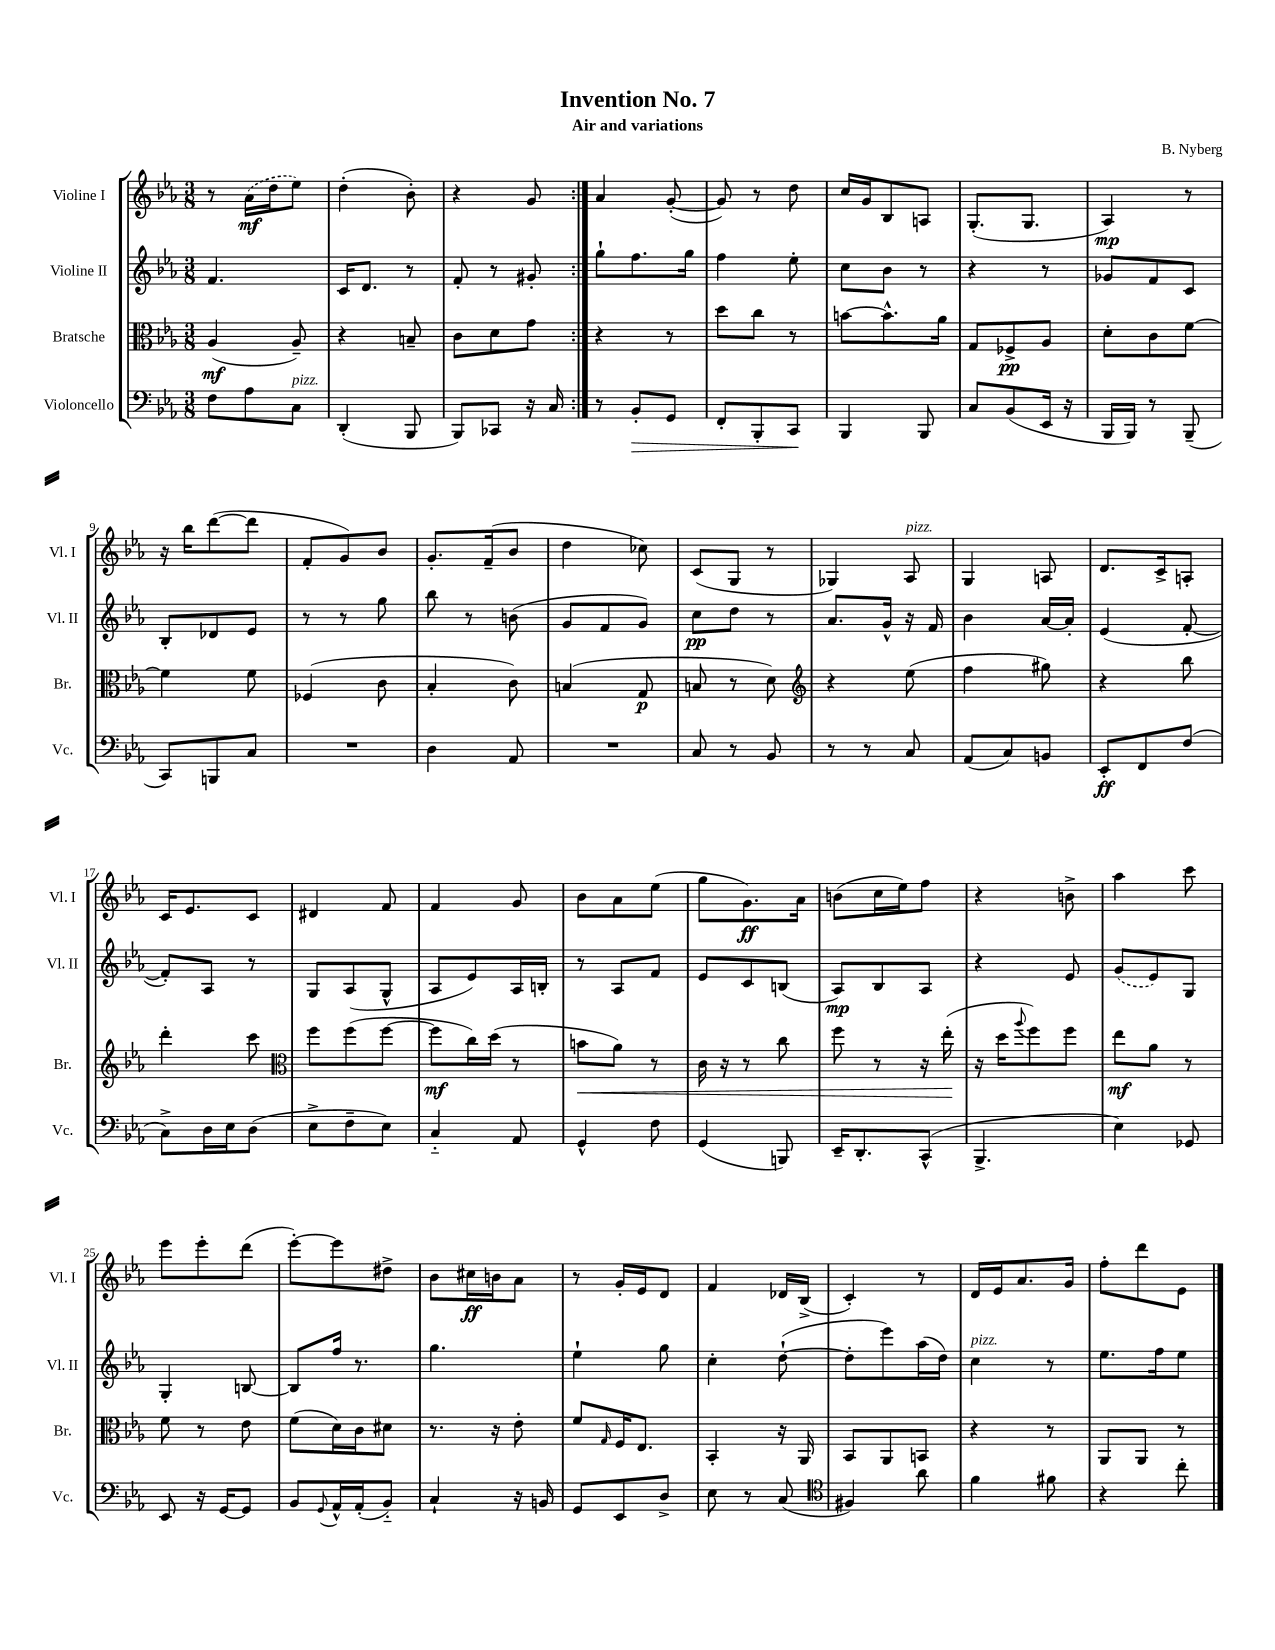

**kern	**kern	**kern	**kern
*staff4	*staff3	*staff2	*staff1
*clefF4	*clefC3	*clefG2	*clefG2
*k[b-e-a-]	*k[b-e-a-]	*k[b-e-a-]	*k[b-e-a-]
*M3/8	*M3/8	*M3/8	*M3/8
8F	(4A-	4.f	8r
8A-	.	.	(16a-
.	.	.	16dd
8C	8A-~)	.	8ee-)
=	=	=	=
(4DD'	4r	16c	(4dd'
.	.	8.d	.
8BBB-	8B~	8r	8b-')
=	=	=	=
8BBB-)	8c	8f'	4r
8CC-	8d	8r	.
16r	8g	8g#'	8g
16C	.	.	.
=:|!	=:|!	=:|!	=:|!
8r	4r	8gg`	4a-
8BB-'	.	8.ff	.
8GG	8r	.	([8g'
.	.	16gg	.
=	=	=	=
8FF'	8dd	4ff	8g])
8BBB-'	8cc	.	8r
8CC	8r	8ee-'	8dd
=	=	=	=
4BBB-	[8b	8cc	16cc
.	.	.	16g
.	8.b^^]	8b-	8B-
8BBB-	.	8r	8A
.	16a-	.	.
=	=	=	=
8C	8G	4r	(8.G'
(8BB-	8F-^	.	.
.	.	.	8.G
16EE-	8A-	8r	.
16r	.	.	.
=	=	=	=
16BBB-	8d'	8g-	4A-)
16BBB-)	.	.	.
8r	8c	8f	.
(8BBB-~	[8f	8c	8r
=	=	=	=
8CC)	4f]	8B-'	16r
.	.	.	16bb-
8BBB	.	8d-	([8ddd
8C	8f	8e-	8ddd]
=	=	=	=
4.r	(4F-	8r	8f'
.	.	8r	8g)
.	8c	8gg	8b-
=	=	=	=
4D	4B-'	8bb-	8.g'
.	.	8r	.
.	.	.	(16f~
8AA-	8c)	(8b	8b-
=	=	=	=
4.r	(4B	8g	4dd
.	.	8f	.
.	8G	8g)	8cc-)
=	=	=	=
8C	8B	8cc	(8c
8r	8r	8dd	8G
8BB-	8d)	8r	8r
=	=	=	=
*	*clefG2	*	*
8r	4r	8.a-	4G-)
8r	.	.	.
.	.	16g^^	.
8C	(8ee-	16r	8A-
.	.	16f	.
=	=	=	=
(8AA-	4ff	4b-	4G
8C)	.	.	.
8BB	8gg#)	[16a-	8A
.	.	16a-']	.
=	=	=	=
8EE-'	4r	(4e-	8.d
8FF	.	.	.
.	.	.	16c^
(8F	8bb-	[8f'	8A'
=	=	=	=
8C^)	4ddd'	8f'])	16c
.	.	.	8.e-
16D	.	8A-	.
16E-	.	.	.
(8D	8ccc	8r	8c
=	=	=	=
*	*clefC3	*	*
8E-^	8ff	8G	4d#
8F~	(8ff	(8A-	.
8E-)	[8ff	8G^^	8f
=	=	=	=
4C'~	8ff]	8A-	4f
.	16cc)	8e-)	.
.	(16dd	.	.
8AA-	8r	16A-	8g
.	.	16B'	.
=	=	=	=
4GG^^	8b	8r	8b-
.	8a-)	8A-	8a-
8F	8r	8f	(8ee-
=	=	=	=
(4GG	16c	8e-	8gg
.	16r	.	.
.	8r	8c	8.g)
8BBB)	8cc	(8B	.
.	.	.	16a-
=	=	=	=
16EE-~	8ff	8A-)	(8b
8.DD'	.	.	.
.	8r	8B-	16cc
.	.	.	16ee-)
(8CC^^	16r	8A-	8ff
.	(16ee-'	.	.
=	=	=	=
4.BBB-^	16r	4r	4r
.	16dd	.	.
.	8qqaa-	.	.
.	8ff)	.	.
.	8ff	8e-	8b^
=	=	=	=
4E-)	8ee-	(8g	4aa-
.	8a-	8e-)	.
8GG-	8r	8G	8ccc
=	=	=	=
8EE-	8f	4G'	8eee-
16r	8r	.	8eee-'
[16GG	.	.	.
8GG]	8e-	[8B	(8ddd
=	=	=	=
8BB-	(8f	8B]	[8eee-')
8qqGG	.	.	.
16AA-^^	16d)	16ff	8eee-]
(16AA-'	16c	8.r	.
8BB-'~)	8d#	.	8dd#^
=	=	=	=
4C`	8.r	4.gg	8b-
.	.	.	16cc#
.	16r	.	16b
16r	8e-'	.	8a-
16BB	.	.	.
=	=	=	=
8GG	8f	4ee-`	8r
.	16qqG	.	.
8EE-	16F	.	16g'
.	8.E-	.	16e-
8D^	.	8gg	8d
=	=	=	=
8E-	4BB-'	4cc'	4f
8r	.	.	.
(8C	16r	([8dd`	16d-
.	16AA-	.	(16B-^
=	=	=	=
*clefC4	*	*	*
4F#)	8BB-	8dd']	4c')
.	8AA-	8eee-)	.
8a-	8BB	(16aa-	8r
.	.	16dd)	.
=	=	=	=
4f	4r	4cc	16d
.	.	.	16e-
.	.	.	8.a-
8f#	8r	8r	.
.	.	.	16g
=	=	=	=
4r	8AA-	8.ee-	8ff'
.	8AA-	.	8ddd
.	.	16ff	.
8cc'	8r	8ee-	8e-
==	==	==	==
*-	*-	*-	*-
